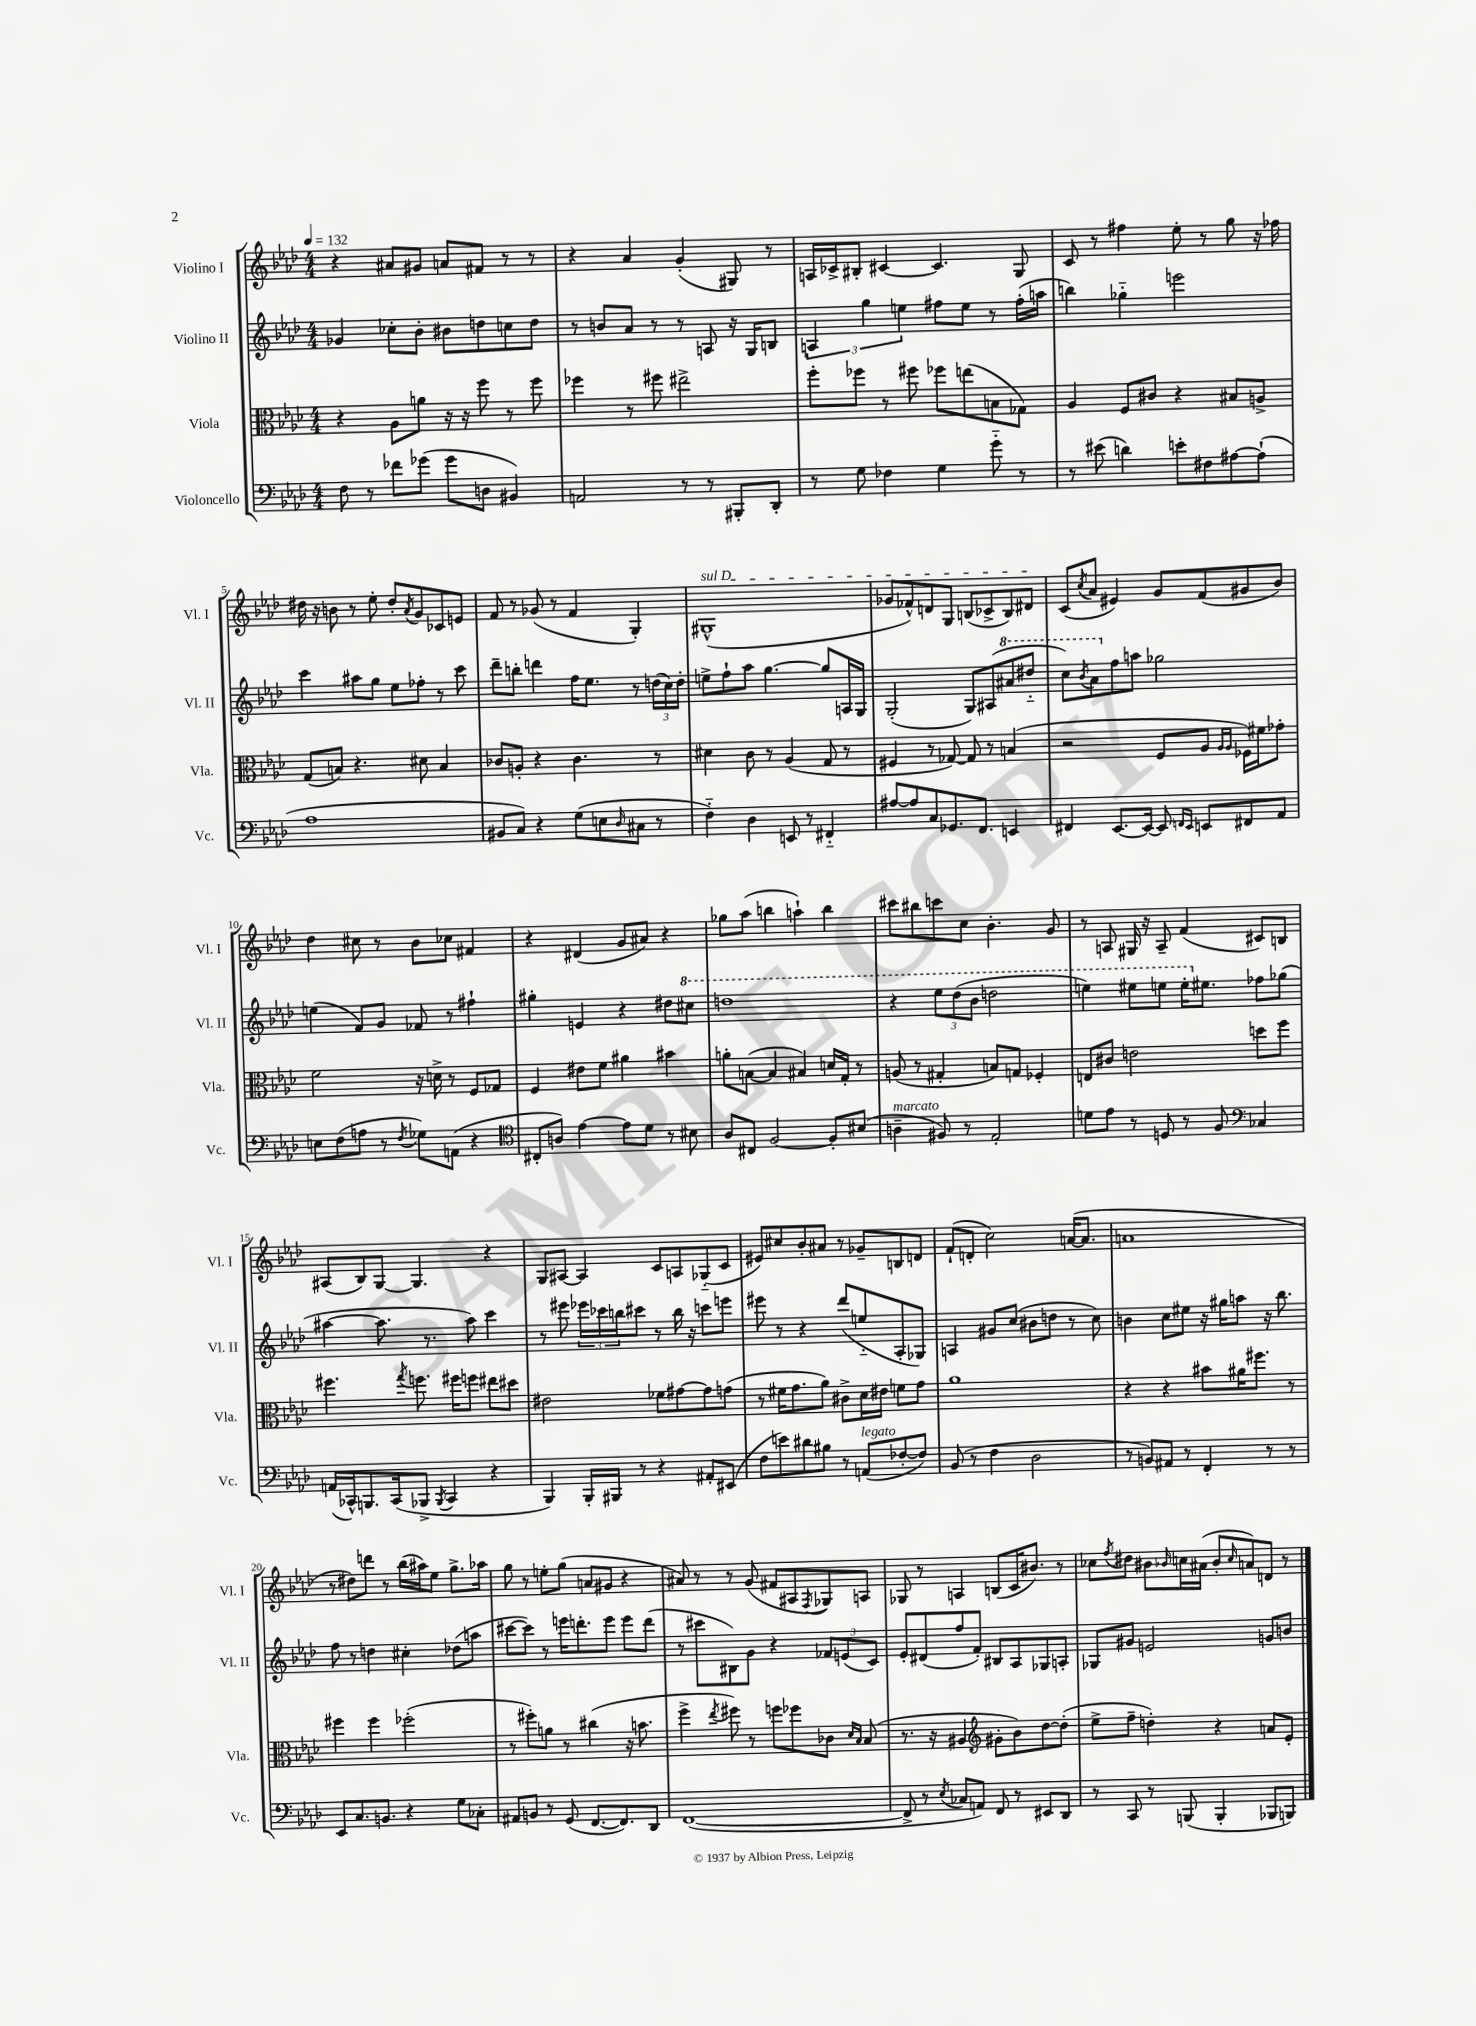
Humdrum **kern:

**kern	**kern	**kern	**kern
*staff4	*staff3	*staff2	*staff1
*clefF4	*clefC3	*clefG2	*clefG2
*k[b-e-a-d-]	*k[b-e-a-d-]	*k[b-e-a-d-]	*k[b-e-a-d-]
*M4/4	*M4/4	*M4/4	*M4/4
*MM132	*MM132	*MM132	*MM132
8F	4r	4g-	4r
8r	.	.	.
8f-	8A-	8cc-'	8a#
(8g-	8a	8b-'	8g#
8g-	16r	8b#	8a
.	16r	.	.
8D	8ff	8dd	8f#
4BB#)	8r	8cc	8r
.	8ff	8dd	8r
=	=	=	=
2AA	4ff-	8r	4r
.	.	8b	.
.	8r	8a-	4a-
.	8ff#	8r	.
8r	2ee#^	8r	(4g'
8r	.	8A	.
8BBB#'	.	16r	8G#)
.	.	16G	.
8DD-'	.	8B	8r
=	=	=	=
8r	8ff'	6A	16A
.	.	.	16c-^
8G	8ff-	.	8B#'
.	.	6gg	.
4F-	8r	.	[4c#
.	.	6ee	.
.	8ff#	.	.
4G	8ff-	8ff#	4.c#]
.	(8ee	8ee	.
8g'~	8B	8r	.
8r	8G-)	(16ff#'	8G
.	.	16aa	.
=	=	=	=
8r	4A-	4bb)	8c
(8e#	.	.	8r
4d)	8F	4gg-'~	4ff#
.	8c#	.	.
8e'	4r	2eee	8ee-'
8F#	.	.	8r
[8A#	8B#	.	8gg
(8A#`]	8A^	.	16r
.	.	.	16ff-
=	=	=	=
1A-	(8G	4ccc	16dd#
.	.	.	16r
.	8B)	.	8b
.	4.r	8aa#	8r
.	.	8gg	8ee-'
.	.	8ee-	8dd#'
.	.	.	8qa-
.	8d#	8ff-'	8g
.	4B	8r	8c-
.	.	8ccc	8e
=	=	=	=
8BB#	8c-	8ddd-~	8f
8C)	8A'	8bb'	8r
4r	4r	4ddd	(8g-
.	.	.	8r
(8G	4.c-	16ff	4f
.	.	8.ee-	.
8E	.	.	.
16qqD-	.	.	.
8C#	.	8r	4G')
8r	8r	(24dd	.
.	.	24cc)	.
.	.	24dd'	.
=	=	=	=
4F'~)	4d#	8ee^	(1G#^^
.	.	8ff`	.
4D-	8c	8aa-	.
.	8r	[4.gg	.
8EE	(4A-	.	.
8r	.	.	.
4FF#'~	8G	8gg]	.
.	8r	16A	.
.	.	16G	.
=	=	=	=
[8A#	4F#	(2G'	8g-
8A#]	.	.	8f-^^)
8C	8r	.	8d
8.GG-	[8G-)	.	8G
.	8G-]	8G)	(8B
8.FF	.	.	.
.	8r	(8A#	8c-^
4EE	(4B	8aa#	8B)
.	.	8ddd#'~	8d#
=	=	=	=
4FF#	2r	8ccc)	(8c
.	.	8qbb-	8qcc
.	.	8aa-	8a-
[8.EE-	.	8ff	4e#)
.	.	8aa	.
16EE-_	.	.	.
8EE-]	8F	2gg-	8g
16qqFF	.	.	.
16qqEE-	.	.	.
8EE	8A-	.	(8f
.	16qqA-	.	.
.	16qqA-	.	.
8FF#	16F-)	.	8g#
.	16f#	.	.
8AA-	8g-'	.	8b-)
=	=	=	=
8E	2f	(4ee	4dd-
(8F	.	.	.
8A	.	8f)	8cc#
8r	.	8g	8r
8qF	.	.	.
8G-)	16r	8f-	8b-
.	16d^	.	.
(8AA	8r	8r	8cc-
4r	8F	4ff#`	4f#
.	8G-	.	.
=	=	=	=
*clefC4	*	*	*
8C#'	4F	4gg#'	4r
8A)	.	.	.
[4e-	8e#	4e	(4d#
.	8f	.	.
8e-]	4a#	4r	8g
8d-	.	.	8a#)
8r	4b#	8dd#	4r
8B#	.	8ccc#	.
=	=	=	=
8A-	8a'	1ddd	8gg-
8C#	([8B	.	(8aa-
[2F	4B]	.	4bb
.	4B#)	.	4aa`)
8F']	16d	.	4bb
.	16G'	.	.
(8B#	8r	.	.
=	=	=	=
4A~	(8A	4r	8ccc#
.	8r	.	8bb#
8F#)	4G#'	12eee-	8ccc
.	.	(12ddd-	.
8r	.	.	8cc
.	.	12bb-	.
2E-'	8B)	2ddd	4.b-'
.	8G	.	.
.	4F-'	.	.
.	.	.	8g
=	=	=	=
8d	8E	4eee)	8r
8e-	8c#	.	8A
8r	2e	8eee#	16G#
.	.	.	16r
8D	.	8eee	8A~
8r	.	16eee'	(4f
.	.	8.ee#	.
8F	.	.	.
*clefF4	*	*	*
4C-	8dd	8ff-	8c#)
.	8ff	(8gg-	8B
=	=	=	=
(16AA	4.ff#	[4aa#	(8A#
16CC-^^)	.	.	.
8.BBB	.	.	8B-)
.	.	8.aa#]	[8G
(16CC-	.	.	.
.	8qgg	.	.
8BBB-^	8.ff	.	4.G]
.	.	8.r	.
8qBBB-	.	.	.
4CC-	.	.	.
.	16ff#	.	.
.	8ff	8aa#)	.
4r	8ee#	4ccc	4r
.	8dd#	.	.
=	=	=	=
4BBB-)	2e#	8r	8G
.	.	8eee#	[8A#
16BBB-'	.	24eee-	4A#]
.	.	24ccc-	.
16BBB#	.	.	.
.	.	24bb	.
8r	.	8ccc#	.
4r	8f-	8r	8c
.	[8g#	16bb	8A
.	.	16r	.
8AA#'	8g#]	8ccc	(8G-'~
(8EE#	(8g	8eee	8c
=	=	=	=
8F	8r	8eee#	8e#)
8e)	16f#	8r	8cc#
.	8.g	.	.
8d#	.	4r	8b-'
8B#	8a-)	.	8a#
8r	8c#^	(8ddd-	8r
(8AA	16d-	8ee'~	8g-~
.	16e#	.	.
[8F-'	8f	8A-'	8B
8F-])	8g	8G-)	8d
=	=	=	=
(8BB-	1a-	4A	(8f`
8r	.	.	8d'
4F	.	8g#	2cc)
.	.	(8cc	.
2D-	.	8b#	.
.	.	8dd	.
.	.	8r	([16a
.	.	.	8.a]
.	.	8cc)	.
=	=	=	=
8r	4r	4b	1a
8BB)	.	.	.
8AA#	4r	8cc	.
8r	.	8ee#	.
4FF'	8b#	16r	.
.	.	16gg#	.
.	16a#	8aa	.
.	8.ff#	.	.
8r	.	16r	.
.	.	8.bb-	.
8r	8r	.	.
=	=	=	=
8EE-	4ff#	8ff	8r
8.C	.	8r	8dd#)
.	4ff#	4dd	8ddd
8.BB	.	.	.
.	.	.	8r
4r	(2ff-'	4cc#'	(16bb-
.	.	.	16aa#)
.	.	.	8ee-
8G	.	(8dd-	8.gg^
8C-'	.	8aa	.
.	.	.	16aa-
=	=	=	=
8AA#	8r	[8ccc#	8gg
8BB	8ff#')	8ccc#])	8r
8r	8a	8r	8ee'
(8GG	8r	16eee	(8gg
.	.	8.ddd'	.
[8.FF	(4cc#	.	8a
.	.	8eee	8g#
8.FF])	.	.	.
.	16r	8eee	4r
.	8.b	.	.
8DD-	.	(8ddd	.
=	=	=	=
([1FF	4ff^	8r	8a#)
.	.	8ccc#	8r
.	8qee-	.	.
.	8ff#)	8B#)	8r
.	8r	8g	(8g
.	8ff	4r	8f#
.	8ff-	.	8A#
.	.	.	8qF
.	8c-	12f-	8G-)
.	.	(12e	.
.	16qqd-	.	.
.	16qqB-	.	.
.	(8B-	.	8A
.	.	12c)	.
=	=	=	=
8FF^]	8.r	8e-'	8G-
8r	.	(8d#	8r
.	16r	.	.
8qE-	.	.	.
8C-	4A#	8ff	4A
8AA)	.	8f')	.
*	*clefG2	*	*
8FF	8g#'	8B#	(8B
8r	8b-)	8A-	16c
.	.	.	8.b#)
8EE#	[8dd-	8G-	.
8DD-	(8dd-']	8A'	8r
=	=	=	=
8r	8ee-^	8G-	8cc-
.	.	.	8qff
8CC	8ff~	8g#	8dd#
8r	4dd')	2e	8b#
.	.	.	16qqb-
(8BBB	.	.	16cc
.	.	.	(16a#
4BBB'	4r	.	8b-'
.	.	.	16qqcc
.	.	.	8a)
8BBB-	8a	8g	8d
8BBB)	8e-'	8b	8r
==	==	==	==
*-	*-	*-	*-
